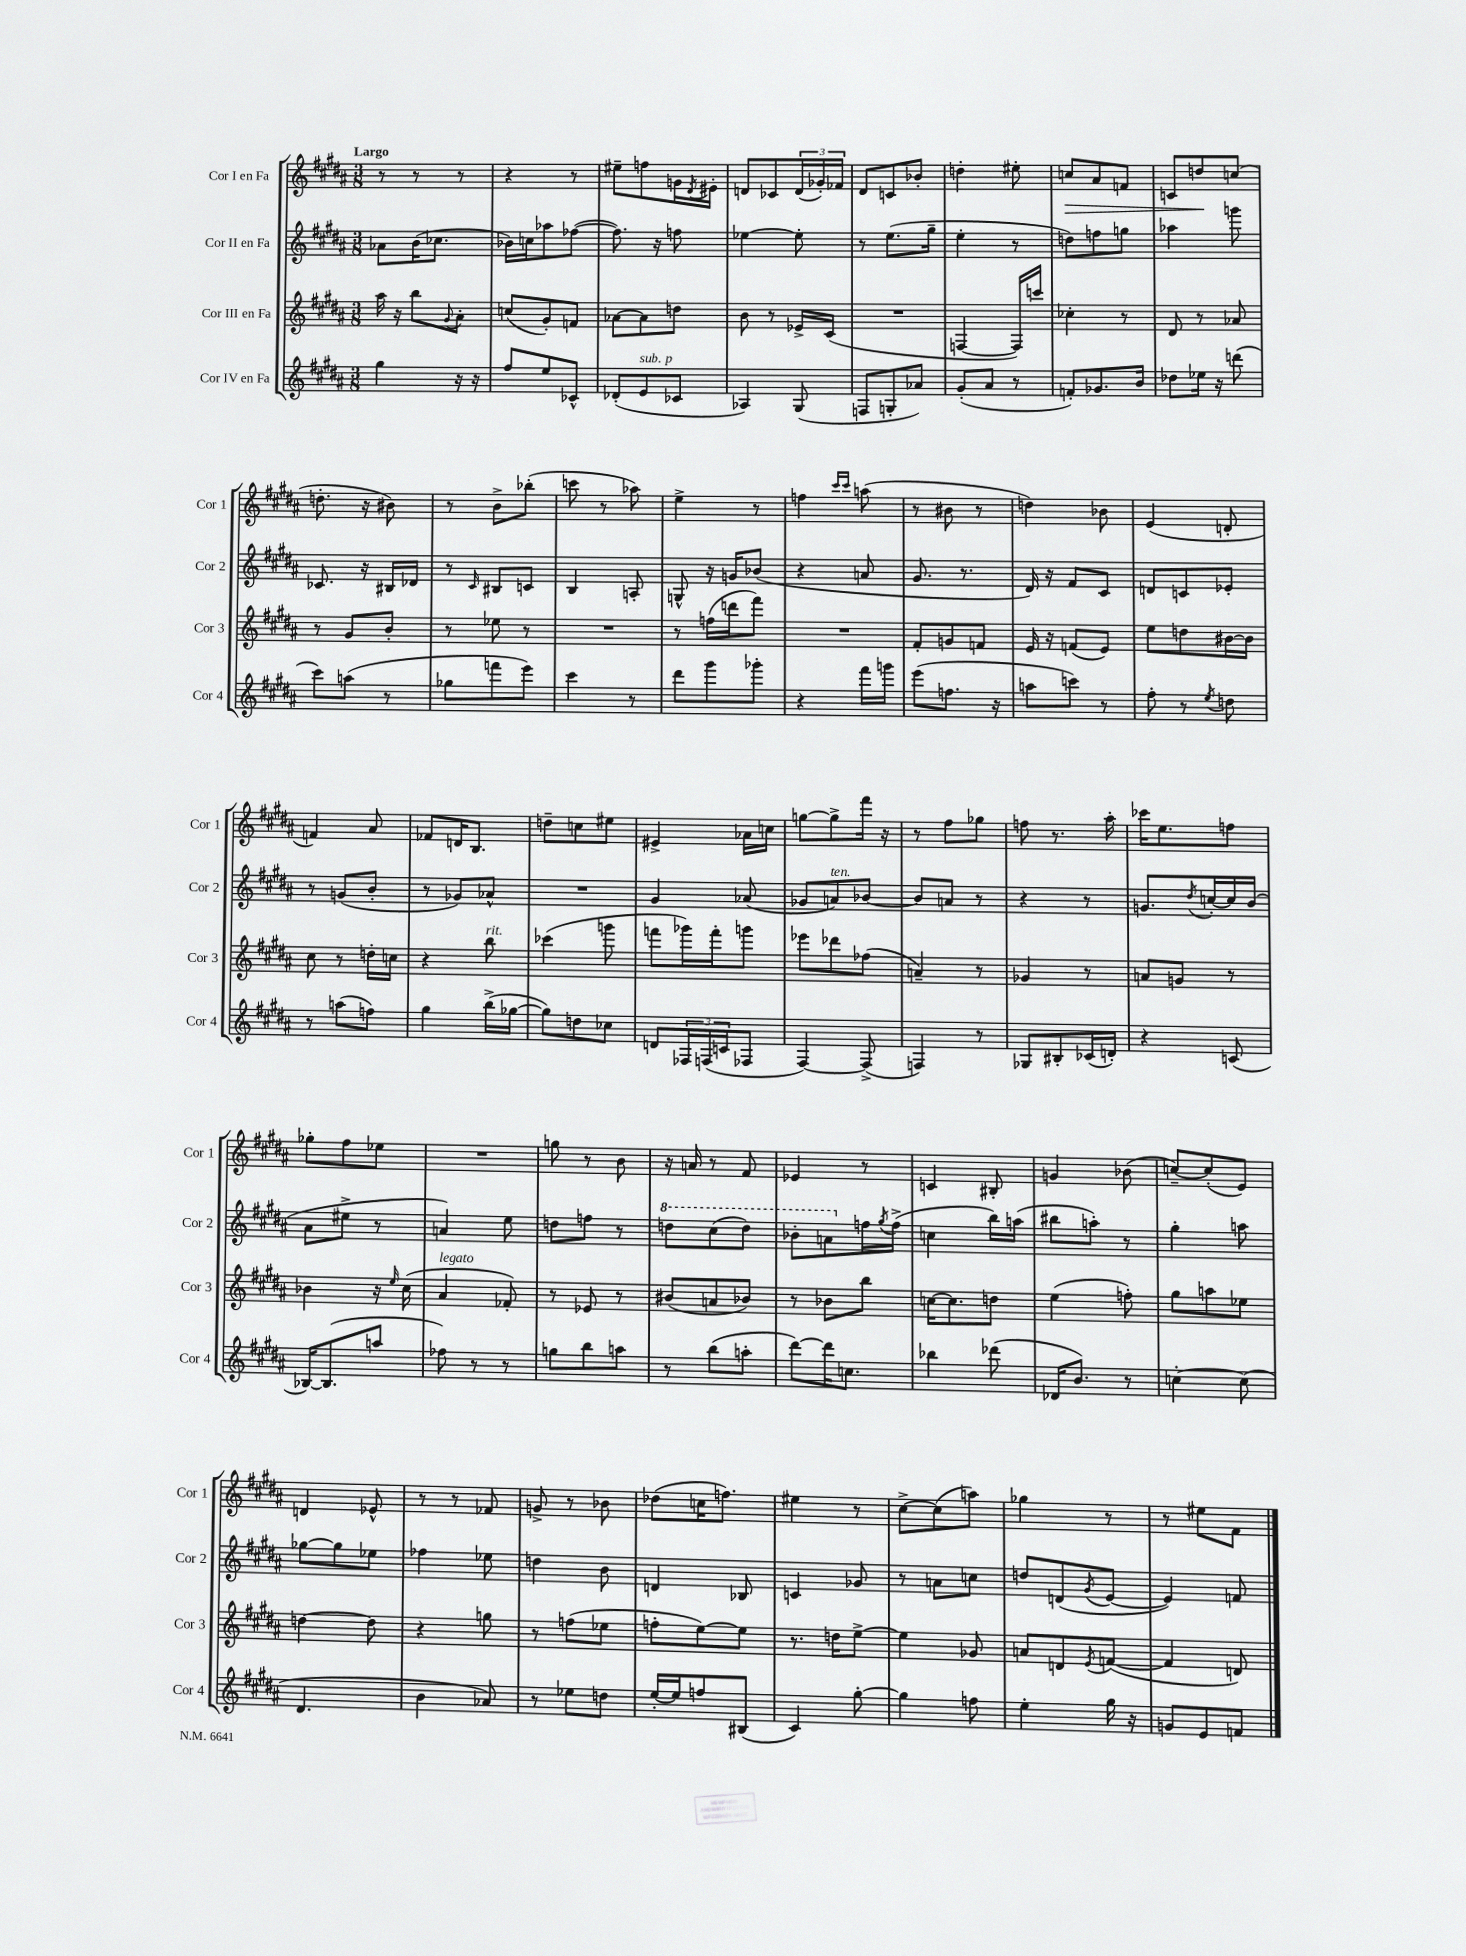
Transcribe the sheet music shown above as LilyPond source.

<<
\new StaffGroup <<
\new Staff = "s0" \with { instrumentName = "Cor I en Fa" shortInstrumentName = "Cor 1" } {
    \clef treble \key b \major \numericTimeSignature \time 3/8 \tempo "Largo"
    r8 r8 r8 |
    r4 r8 |
    eis''8-- f''8 g'16 \acciaccatura { dis'8 } eis'16-. |
    d'8 ces'8 \tuplet 3/2 { d'16( ges'16-.) fes'16 } |
    dis'8 c'8 bes'8-. |
    d''4-. eis''8-. |
    c''8\> ais'8 f'8 |
    c'8 d''8\! c''8( |
    d''8.-. r16 bis'8) |
    r8 b'8-> bes''8-.( |
    c'''8 r8 aes''8) |
    e''4-> r8 |
    f''4 \grace { cis'''16 cis'''16 } a''8( |
    r8 bis'8 r8 |
    d''4) bes'8 |
    e'4( d'8-. |
    f'4) ais'8 |
    fes'8 d'16 b8. |
    d''8-- c''8 eis''8 |
    eis'4-> aes'16 c''16 |
    g''8~ g''8-> fis'''16 r16 |
    r8 fis''8 ges''8 |
    f''8 r8. ais''16-. |
    ces'''16 e''8. f''8 |
    ges''8-. fis''8 ees''8 |
    R4. |
    g''8 r8 b'8 |
    r16 a'16 r8 fis'8 |
    ees'4 r8 |
    c'4 bis8-. |
    g'4 bes'8( |
    c''8~--) c''8-.( e'8) |
    d'4 ees'8-^ |
    r8 r8 fes'8 |
    g'8-> r8 bes'8 |
    des''8( c''16 f''8.) |
    eis''4 r8 |
    cis''8~-> cis''8( a''8) |
    ges''4 r8 |
    r8 eis''8 fis'8 \bar "|." |
}
\new Staff = "s1" \with { instrumentName = "Cor II en Fa" shortInstrumentName = "Cor 2" } {
    \clef treble \key b \major \numericTimeSignature \time 3/8
    aes'8 b'16( ces''8. |
    bes'16) c''16 aes''8 fes''8~( |
    fes''8.) r16 f''8 |
    ees''4~ ees''8-. |
    r8 e''8.( gis''16-- |
    e''4-. r8 |
    d''8) f''8 g''8 |
    aes''4 g'''8 |
    ces'8. r16 bis16 des'16 |
    r8 \grace { cis'16 } bis8 c'8 |
    b4 a8-. |
    g8-^ r16 g'16 bes'8( |
    r4 a'8 |
    gis'8. r8. |
    dis'16) r16 fis'8 cis'8 |
    d'8 c'8 ees'8-. |
    r8 g'8( b'8-. |
    r8 ges'8) aes'8-^ |
    R4. |
    gis'4 aes'8( |
    ges'8 a'8^\markup { \italic "ten." }) bes'8~ |
    bes'8 a'8 r8 |
    r4 r8 |
    g'8. \acciaccatura { dis''8 } c''16~-. c''16 b'16( |
    ais'8 eis''8-> r8 |
    a'4) e''8 |
    d''8 f''8 r8 |
    \ottava #1 d'''8 cis'''8( d'''8) |
    bes''8-. a''8 \ottava #0 f''16 \acciaccatura { gis''8 } f''16->( |
    c''4 b''16) a''16( |
    bis''8 a''8-.) r8 |
    gis''4-. a''8 |
    ges''8~ ges''8 ees''8 |
    fes''4 ees''8 |
    d''4 b'8 |
    d'4 bes8 |
    c'4 ges'8 |
    r8 a'8 c''8 |
    d''8 d'8( \acciaccatura { gis'8 } e'8~ |
    e'4) f'8 \bar "|." |
}
\new Staff = "s2" \with { instrumentName = "Cor III en Fa" shortInstrumentName = "Cor 3" } {
    \clef treble \key b \major \numericTimeSignature \time 3/8
    ais''16 r16 b''8 \appoggiatura { gis'8 } ais'8-. |
    c''8( gis'8-.) f'8 |
    aes'8~ aes'8 d''8 |
    b'8 r8 ees'16-> cis'16( |
    R4. |
    f4~ f16) c'''16 |
    ces''4-. r8 |
    dis'8 r8 aes'8 |
    r8 gis'8 b'8-. |
    r8 ees''8 r8 |
    R4. |
    r8 f''16( d'''16 fis'''8) |
    R4. |
    fis'8-. g'8 f'8 |
    e'16 r16 f'8( e'8) |
    e''8 d''8 bis'16~ bis'16 |
    cis''8 r8 d''16-. c''16 |
    r4 b''8^\markup { \italic "rit." } |
    ces'''4( g'''8 |
    f'''8 ges'''16) f'''16-. g'''8 |
    ees'''8 des'''8 fes''8( |
    a'4--) r8 |
    ges'4 r8 |
    a'8 g'8 r8 |
    bes'4 r16 \grace { e''16 } cis''16( |
    ais'4^\markup { \italic "legato" } fes'8-.) |
    r8 ees'8 r8 |
    bis'8( a'8 bes'8) |
    r8 bes'8 b''8 |
    c''16~ c''8. d''8 |
    e''4( f''8-.) |
    gis''8 a''8 ees''8 |
    d''4~ d''8 |
    r4 g''8 |
    r8 f''8( ees''8 |
    f''8-. e''8~) e''8 |
    r8. d''16 e''8~-> |
    e''4 ges'8 |
    a'8 d'8 \acciaccatura { e'8 } f'8~( |
    f'4 d'8) \bar "|." |
}
\new Staff = "s3" \with { instrumentName = "Cor IV en Fa" shortInstrumentName = "Cor 4" } {
    \clef treble \key b \major \numericTimeSignature \time 3/8
    gis''4 r16 r16 |
    fis''8 e''8 ces'8-^ |
    des'8-.( e'8^\markup { \italic "sub. p" } ces'8 |
    aes4) gis8( |
    f8 g8-. aes'8) |
    gis'8-.( ais'8 r8 |
    f'8-.) ges'8. b'16 |
    des''8 ees''16 r16 d'''8( |
    cis'''8) a''8( r8 |
    ges''8 f'''8 e'''8) |
    cis'''4 r8 |
    dis'''8 gis'''8 ges'''8-. |
    r4 fis'''16 g'''16 |
    e'''8( f''8. r16 |
    a''8 c'''8) r8 |
    fis''8-. r8 \acciaccatura { e''8 } d''8 |
    r8 a''8( f''8) |
    gis''4 b''16->( ges''16~ |
    ges''8) d''8 ces''8 |
    d'8 \tuplet 3/2 { fes16 f16( c'16 } fes8 |
    fis4~) fis8->( |
    f4) r8 |
    ges8 bis8-. ces'16( d'16-.) |
    r4 c'8( |
    bes16~) bes8.( a''8 |
    fes''8) r8 r8 |
    g''8 b''8 a''8 |
    r8 b''8( a''8-. |
    dis'''8~) dis'''16 c''8. |
    bes''4 des'''8( |
    des'16 b'8.) r8 |
    c''4~-. c''8( |
    dis'4. |
    b'4 aes'8) |
    r8 ees''8 d''8 |
    e''16~-. e''16 f''8 bis8( |
    cis'4) gis''8~-. |
    gis''4 f''8 |
    e''4-. gis''16 r16 |
    g'8 e'8 f'8 \bar "|." |
}
>>
>>
\layout { \context { \Score \remove "Bar_number_engraver" } }
